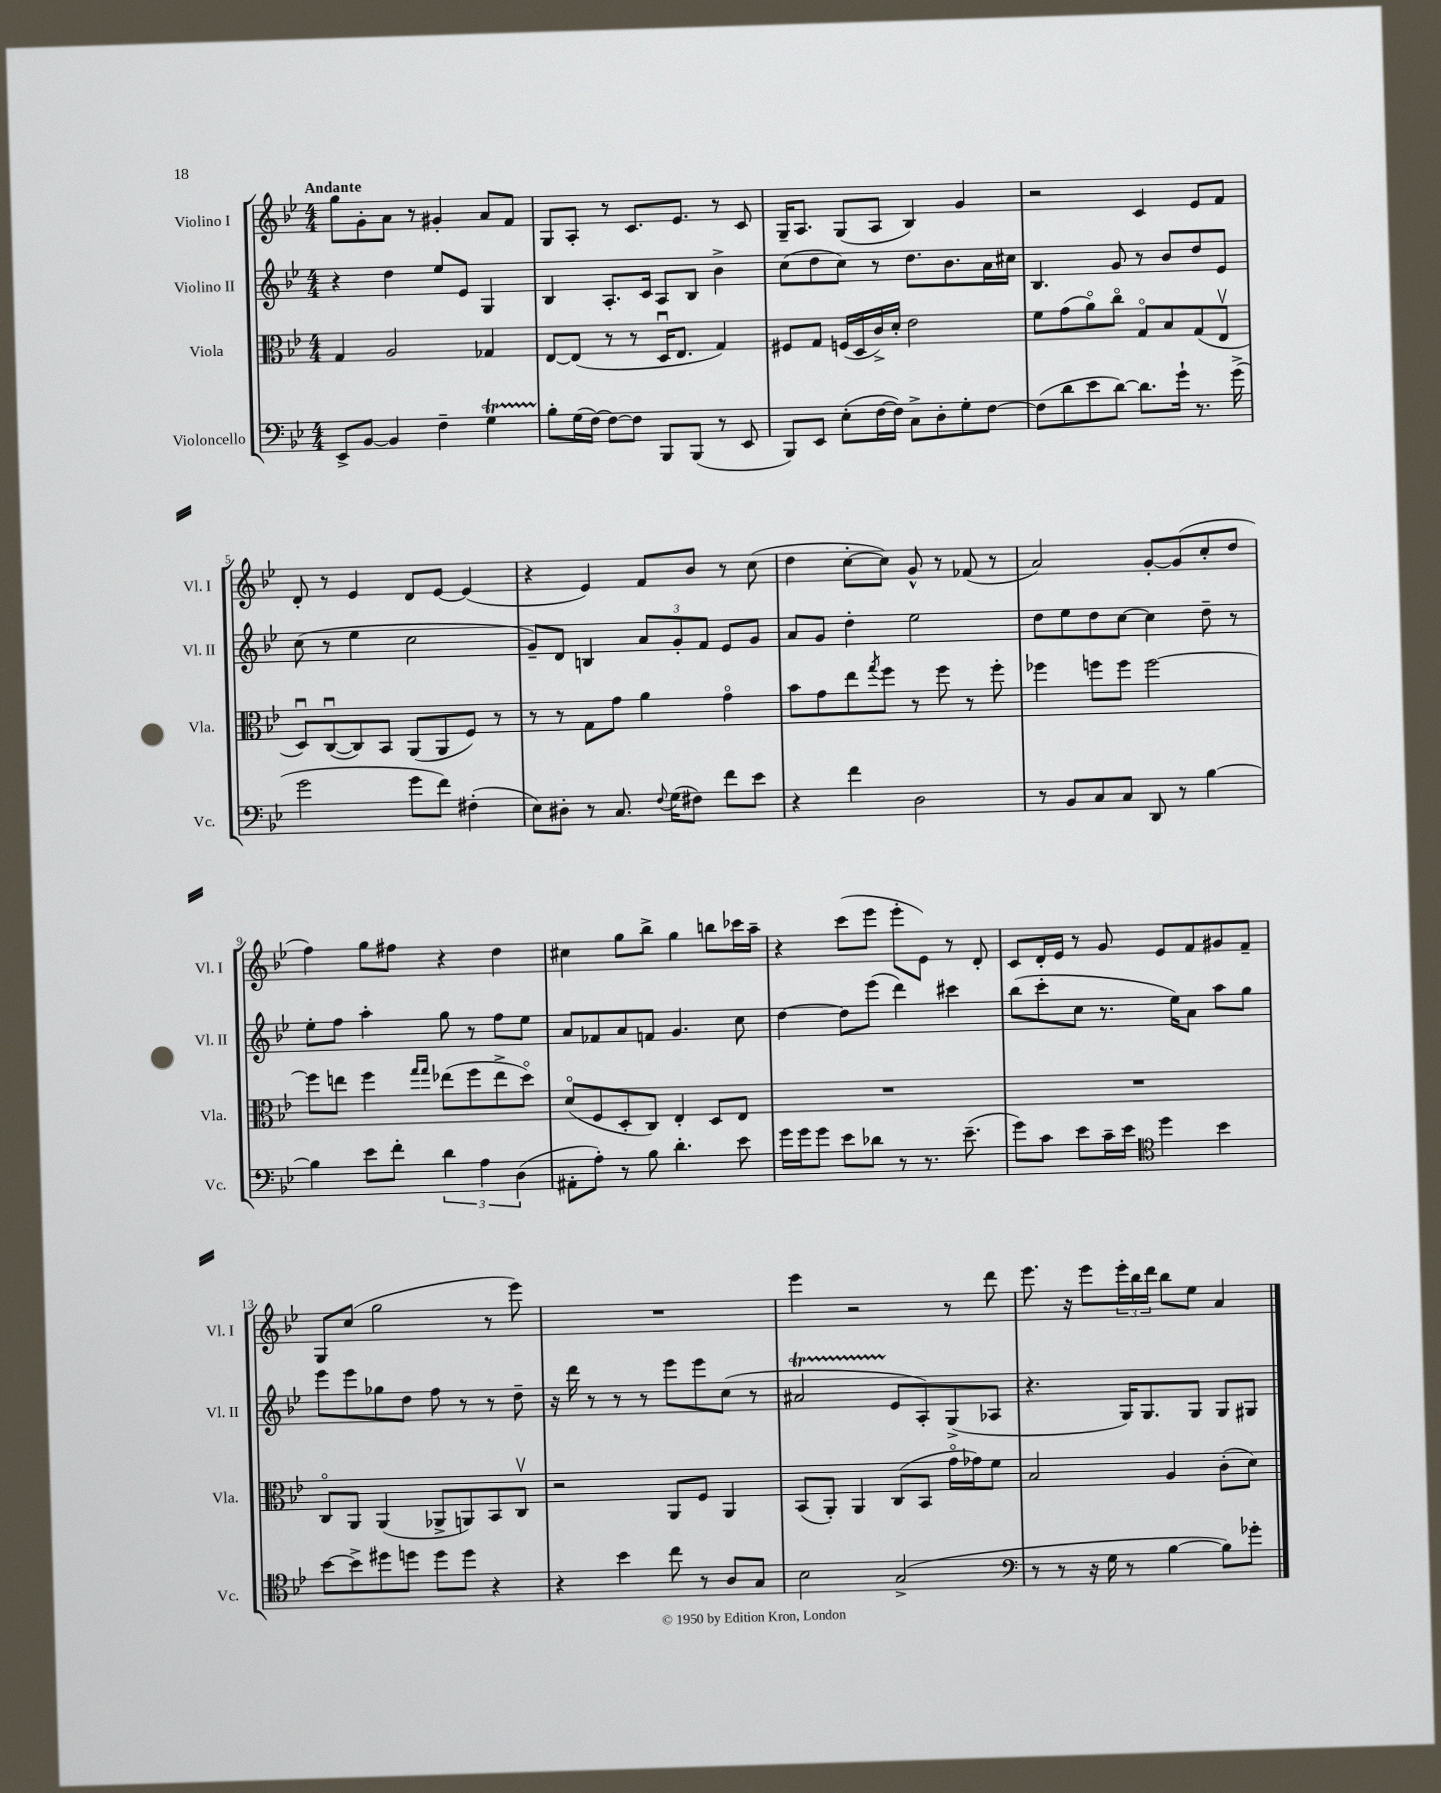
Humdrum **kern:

**kern	**kern	**kern	**kern
*staff4	*staff3	*staff2	*staff1
*clefF4	*clefC3	*clefG2	*clefG2
*k[b-e-]	*k[b-e-]	*k[b-e-]	*k[b-e-]
*M4/4	*M4/4	*M4/4	*M4/4
8EE-^	4G	4r	8gg
[8BB-	.	.	8g'
4BB-]	2A	4dd	8a
.	.	.	8r
4F~	.	8ee-	4g#'
.	.	8e-	.
4G	4G-	4G	8a
.	.	.	8f
=	=	=	=
8B-'	[8E-	4B-	8G
(16G	(8E-]	.	8A'
[16F)	.	.	.
8F_	8r	8.A'	8r
8F]	8r	.	8.c
.	.	16c	.
8BBB-	16Du	8A	.
.	8.E-	.	8.e-
(8BBB-	.	8B-	.
8r	4G)	4b-^	8r
8EE-	.	.	8c
=	=	=	=
8BBB-)	8F#	(8cc	16G~
.	.	.	8.A
8EE-	8G	8dd	.
(8E-'	(16F	8cc)	(8G
.	16D	.	.
[16F	16c^)	8r	8A
16F])	16d'	.	.
8C^	2e-	8.dd	4B-)
8D'	.	.	.
.	.	8.b-	.
8G'	.	.	4g
[8F	.	16a	.
.	.	16cc#	.
=	=	=	=
(8F]	8f	4.B-	2r
8d	(8g	.	.
8e-	8ao)	.	.
[8d)	8cco	8g	.
8.d]	8Go	8r	4c
.	8B-	8b-	.
16g`	.	.	.
8.r	(8G	8dd	8e-
.	8E-v	8e-	8f
(16g^	.	.	.
=	=	=	=
2g	8Du)	(8cc	8d'
.	([8Cu	8r	8r
.	8C])	4ee-	4e-
.	8BB-	.	.
8g	(8AA	2cc	8d
8f)	8AA	.	[8e-
(4F#'	8F)	.	(4e-]
.	8r	.	.
=	=	=	=
8E-)	8r	8g~)	4r
8D#'	8r	8d	.
8r	8G	4B	4e-)
8.C	8g	.	.
.	4a	12a	8f
8qqF	.	.	.
(16G	.	.	.
.	.	12g'	.
8F#)	.	.	8b-
.	.	12f	.
8f	4go	8e-	8r
8e-	.	8g	(8cc
=	=	=	=
4r	8b-	8a	4dd
.	8g	8g	.
4f	8ee-	4dd'	[8cc'
.	8qgg	.	.
.	8ff	.	8cc])
2D	8r	2ee-	8g^^
.	8ff	.	8r
.	8r	.	(8f-
.	8ff'	.	8r
=	=	=	=
8r	4ff-	8dd	2a)
8BB-	.	8ee-	.
8C	8ff	8dd	.
8C	8ff	[8cc	.
8DD	[2ff	4cc]	[8g'
8r	.	.	(8g]
[4B-	.	8dd~	8cc'
.	.	8r	8dd
=	=	=	=
4B-]	8ff]	8ee-'	4ff)
.	8ee	8ff	.
8e-	4ff	4aa'	8gg
8f'	.	.	8ff#
.	16qqgg	.	.
.	16qqgg	.	.
6d	(8ee-	8gg	4r
.	8ff	8r	.
6A	.	.	.
.	8ee-^	8ff	4dd
(6D	.	.	.
.	8ddo)	8ee-	.
=	=	=	=
8AA#'	(8do	8a	4cc#
8A')	8F	8f-	.
8r	8D'	8a	8gg
8B-	8C)	8f	8bb-^
4.d'	4E-'	4.g	4gg
.	8D	.	8bb
8e-	8E-	8cc	16ccc-
.	.	.	16aa~
=	=	=	=
16g	1r	[4dd	4r
16g	.	.	.
8g	.	.	.
8e-	.	8dd]	(8ccc
8d-	.	(8eee-	8eee-
8r	.	4ddd)	8eee-'
8.r	.	.	8e-)
.	.	4ccc#	8r
(8.e-~	.	.	.
.	.	.	8d'
=	=	=	=
8g)	1r	(8bb-	8c
8c	.	8ccc'	16d'
.	.	.	16e-
8e-	.	8cc	8r
16c~	.	8.r	8g
16e-	.	.	.
*clefC4	*	*	*
4dd	.	.	8e-
.	.	16ee-)	.
.	.	8a	8f
4b-	.	8aa	8g#
.	.	8gg	8f~
=	=	=	=
[8b-	8Co	8eee-	8G
8b-^]	8AA	8eee-	(8cc
8dd#	(4AA	8gg-	2gg
8dd	.	8dd	.
8dd	8AA-^	8ff	.
8dd	8AA)	8r	.
4r	8BB-	8r	8r
.	8Cv	8dd~	8eee-)
=	=	=	=
4r	2r	16r	1r
.	.	16ddd	.
.	.	8r	.
4b-	.	8r	.
.	.	8r	.
8cc	8AA	8eee-	.
8r	8F	8eee-	.
8A	4AA	(8cc	.
8G	.	8r	.
=	=	=	=
2B-	(8BB-	2a#	4eee-
.	8AA')	.	.
.	4AA	.	2r
(2G^	(8C	8e-	.
.	8BB-	8A')	.
.	16go	(8G^	8r
.	16g-)	.	.
.	8f	8A-	8ddd
=	=	=	=
*clefF4	*	*	*
8r	2B-	4.r	8.eee-
8r	.	.	.
.	.	.	16r
16r	.	.	8eee-
16G	.	.	.
8r	.	16G)	24eee-'
.	.	.	24bb-
.	.	8.G	.
.	.	.	24ddd
[4B-	4A	.	8bb-
.	.	8G	8ee-
8B-])	(8c'	8G	4a
8g-'	8d)	8G#	.
==	==	==	==
*-	*-	*-	*-
